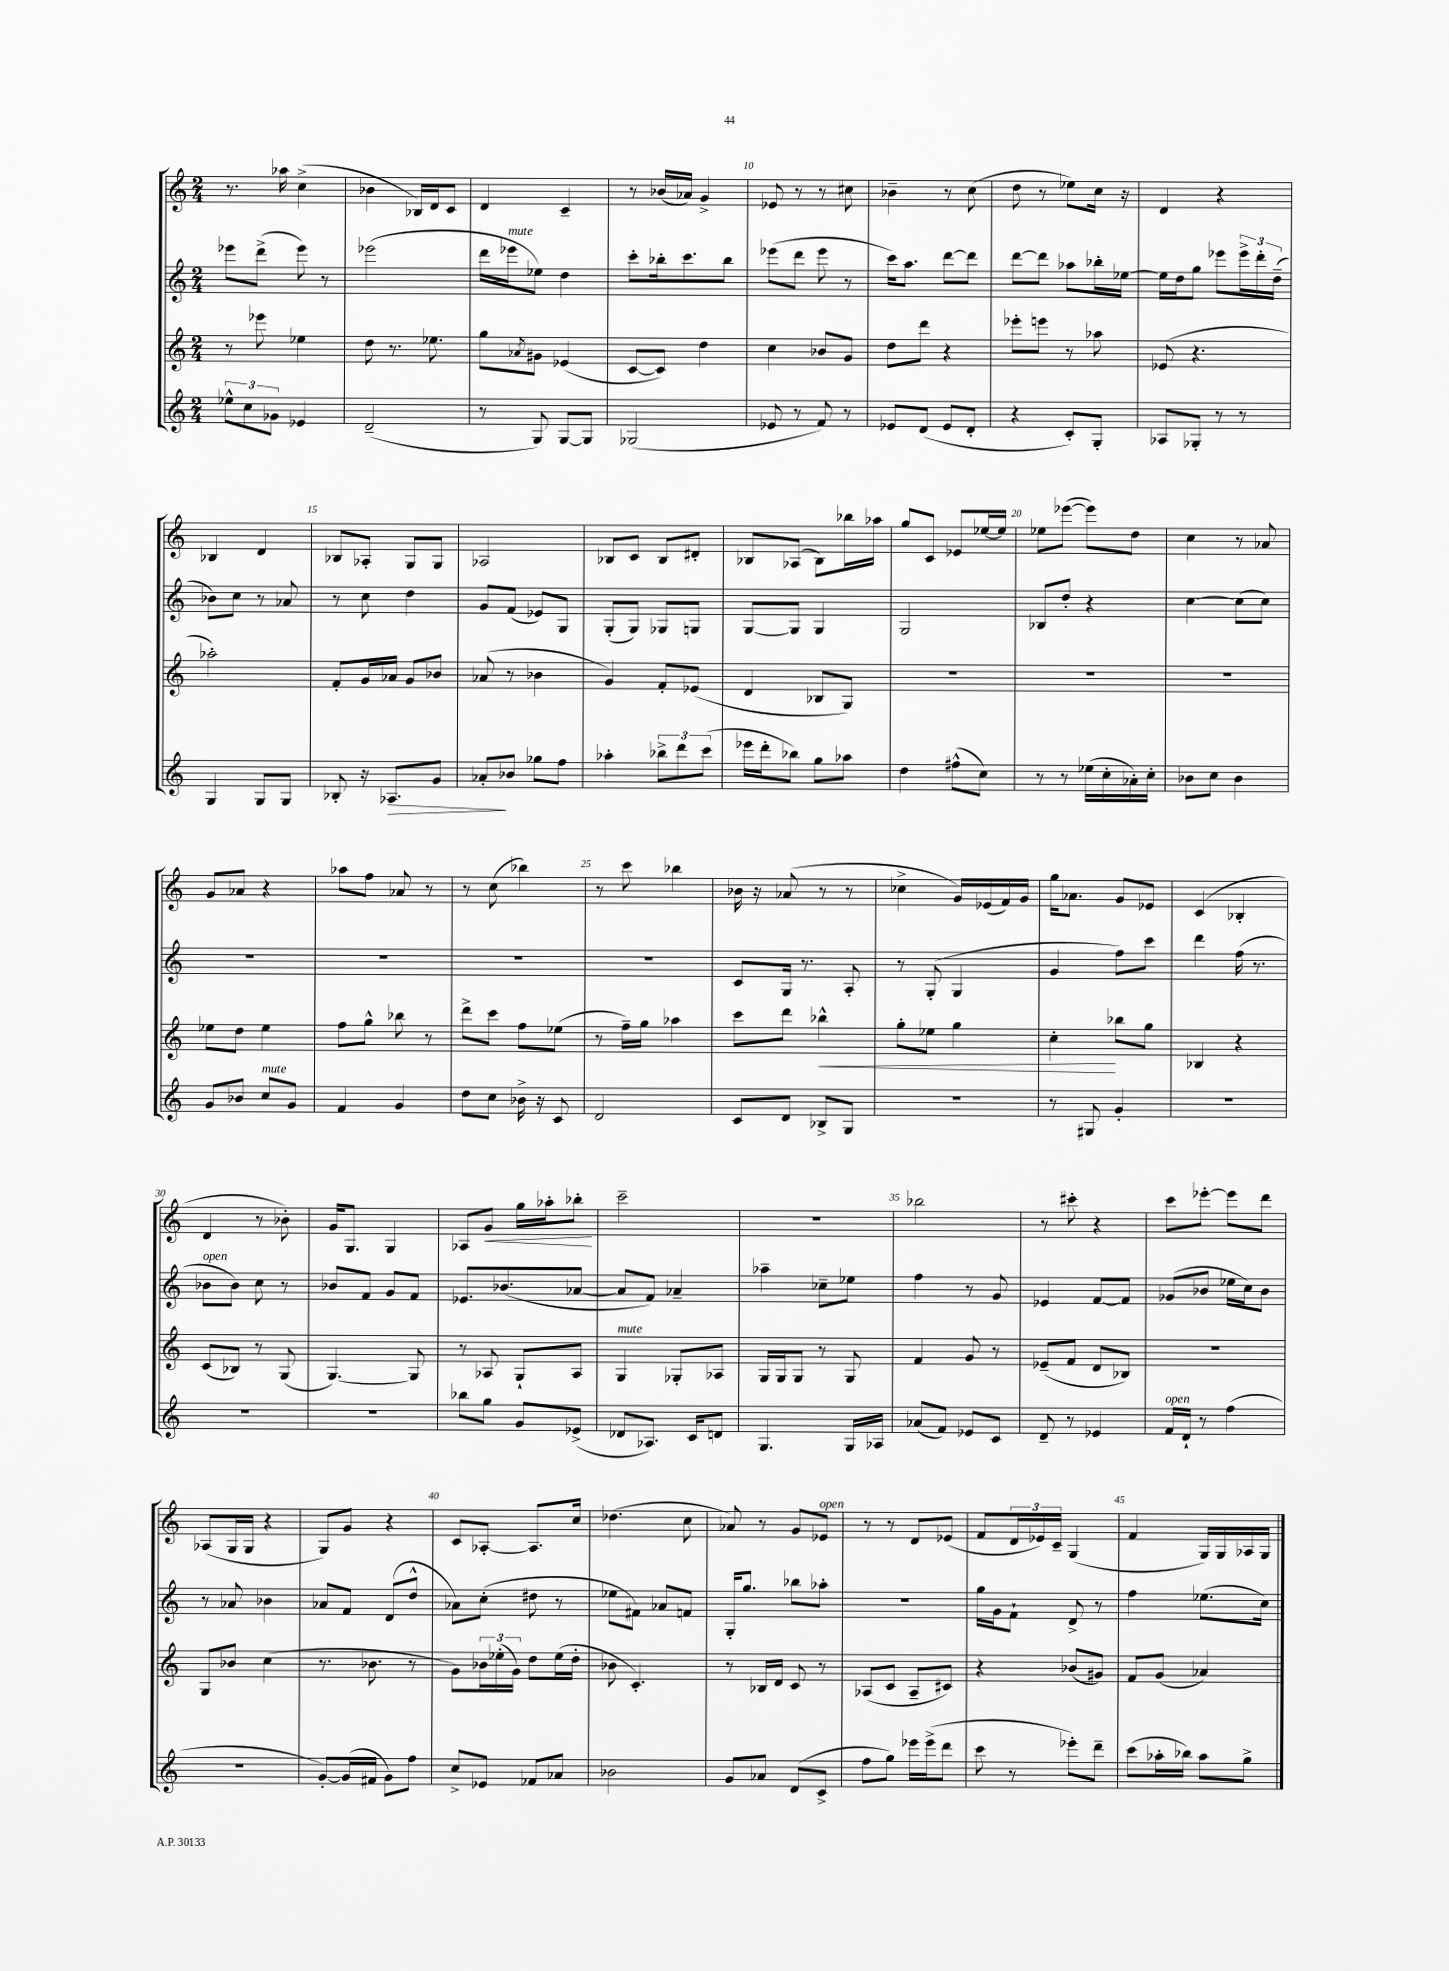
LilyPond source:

<<
\new StaffGroup <<
\new Staff = "s0" {
    \clef treble \key c \major \numericTimeSignature \time 2/4
    r8. aes''16 c''4->( |
    bes'4 bes16) d'16 c'8 |
    d'4 c'4-- |
    r8 bes'16( aes'16) g'4-> |
    ees'8 r8 r8 cis''8 |
    bes'4-- r8 c''8( |
    d''8 r8 ees''8) c''16 r16 |
    d'4 r4 |
    bes4 d'4 |
    bes8 aes8-. g8 g8 |
    aes2 |
    bes8 c'8 bes8 dis'8-. |
    bes8 aes8( bes8) bes''16 aes''16 |
    g''8 c'8 ees'8 ees''16~ ees''16 |
    ees''8 ees'''8~( ees'''8) d''8 |
    c''4 r8 aes'8 |
    g'8 aes'8 r4 |
    aes''8 f''8 aes'8 r8 |
    r8 c''8( bes''4) |
    r8 c'''8 bes''4 |
    bes'16 r16 aes'8( r8 r8 |
    ces''4-> g'16) ees'16( f'16) g'16 |
    g''16 aes'8. g'8 ees'8 |
    c'4( bes4-. |
    d'4 r8 bes'8-.) |
    g'16 g8. g4 |
    aes8 g'8\< g''16 aes''16-. bes''8-.\! |
    c'''2-- |
    r2 |
    bes''2 |
    r8 cis'''8-. r4 |
    c'''8 ees'''8~-. ees'''8 d'''8 |
    aes8( g16 g16 r4 |
    g8) g'8 r4 |
    c'8 aes8~-. aes8. c''16 |
    des''4.( c''8 |
    aes'8) r8 g'8 ees'8^\markup { \italic "open" } |
    r8 r8 d'8 ees'8( |
    f'8 \tuplet 3/2 { d'16 ees'16) c'16-- } g4( |
    f'4 g16) g16 aes16 g16 \bar "|." |
}
\new Staff = "s1" {
    \clef treble \key c \major \numericTimeSignature \time 2/4
    ees'''8 d'''8->( ees'''8) r8 |
    ees'''2( |
    d'''16 ees'''16^\markup { \italic "mute" } ees''8) d''4 |
    c'''8-. bes''16-. c'''8. bes''8 |
    ees'''8( d'''8 ees'''8 r8 |
    c'''16) a''8. d'''8~ d'''8 |
    d'''8~ d'''8 aes''8 bes''16-. ees''16~ |
    ees''16 d''16 g''8 ees'''8 \tuplet 3/2 { ees'''16-> d'''16-. d''16--( } |
    bes'8) c''8 r8 aes'8 |
    r8 c''8 d''4 |
    g'8 f'8( ees'8) g8 |
    g8-.( g8) ges8 g8 |
    g8~ g8 g4 |
    g2 |
    bes8 d''8-. r4 |
    c''4~ c''8( c''8) |
    R2 |
    R2 |
    R2 |
    R2 |
    c'8 g16 r8. a8-. |
    r8 g8-.( g4 |
    g'4 f''8) c'''8 |
    d'''4 f''16( r8. |
    bes'8^\markup { \italic "open" } bes'8) c''8 r8 |
    bes'8 f'8 g'8 f'8 |
    ees'8. bes'8.( aes'8~ |
    aes'8 f'8) aes'4-- |
    aes''4-- ces''8-- ees''8 |
    f''4 r8 g'8 |
    ees'4 f'8~ f'8 |
    ges'8( bes'8 ees''16 c''16) bes'8 |
    r8 aes'8 bes'4 |
    aes'8 f'8 d'8( d''8-^ |
    aes'8) c''8-.( dis''8 r8 |
    ees''8 fis'8) aes'8 f'8 |
    g16-. g''8. bes''8 aes''8-. |
    R2 |
    g''16 g'16 f'8-! d'8-> r8 |
    f''4 ees''8.( c''16) \bar "|." |
}
\new Staff = "s2" {
    \clef treble \key c \major \numericTimeSignature \time 2/4
    r8 ees'''8 ees''4 |
    d''8 r8. ees''8. |
    g''8 \acciaccatura { aes'8 } gis'8 ees'4( |
    c'8~ c'8) d''4 |
    c''4 bes'8 g'8 |
    d''8 d'''8 r4 |
    ees'''8-. e'''8 r8 aes''8 |
    ees'8( r4. |
    aes''2-.) |
    f'8-. g'16 aes'16 g'8 bes'8 |
    aes'8( r8 bes'4 |
    g'4) f'8-. ees'8( |
    d'4 bes8 g8) |
    R2 |
    R2 |
    R2 |
    ees''8 d''8 ees''4 |
    f''8 g''8-^ bes''8 r8 |
    d'''8-> c'''8 f''8 ees''8( |
    r8 f''16--) g''16 aes''4 |
    c'''8 d'''8 bes''4-^\< |
    g''8-. ees''8 g''4 |
    c''4-.\! bes''8 g''8 |
    bes4 r4 |
    c'8( bes8) r8 g8( |
    g4.~) g8 |
    r8 aes8 g8-! aes8 |
    g4^\markup { \italic "mute" } ges8-. aes8 |
    g16 g16 g8 r8 g8 |
    f'4 g'8 r8 |
    ees'8--( f'8 d'8 bes8) |
    R2 |
    g8 bes'8 c''4( |
    r8. bes'8. r8 |
    g'8) \tuplet 3/2 { bes'16 ees''16-.( g'16) } d''8 ees''16( d''16-. |
    bes'8 c'4.-.) |
    r8 bes16 d'16 c'8 r8 |
    aes8( c'8 aes8-- cis'8) |
    r4 bes'8( gis'8) |
    f'8 g'8( aes'4) \bar "|." |
}
\new Staff = "s3" {
    \clef treble \key c \major \numericTimeSignature \time 2/4
    \tuplet 3/2 { ees''8-^ c''8 ges'8 } ees'4 |
    d'2--( |
    r8 g8) g8~ g8 |
    ges2( |
    ees'8 r8 f'8) r8 |
    ees'8 d'8( ees'8 d'8-. |
    r4 c'8-.) g8-. |
    aes8 ges8-. r8 r8 |
    g4 g8 g8 |
    bes8-. r16 aes8.\> g'8 |
    aes'8-.\! bes'8 ges''8 f''8 |
    aes''4-. \tuplet 3/2 { bes''8-> d'''8 c'''8( } |
    ees'''16 d'''16-. bes''8) g''8 aes''8 |
    d''4 fis''8-^( c''8) |
    r8 r8 ees''16( c''16-. aes'16-.) c''16-. |
    bes'8 c''8 bes'4 |
    g'8 bes'8 c''8^\markup { \italic "mute" } g'8 |
    f'4 g'4 |
    d''8 c''8 bes'16-> r16 c'8 |
    d'2 |
    c'8 d'8 bes8-> g8 |
    R2 |
    r8 gis8 g'4-. |
    R2 |
    R2 |
    R2 |
    bes''8 g''8 g'8 ees'8->( |
    des'8 aes8.) c'16 d'8 |
    g4. g16 aes16 |
    aes'8( f'8) ees'8 c'8 |
    d'8-- r8 ees'4 |
    f'16^\markup { \italic "open" } d'16-! r8 f''4( |
    r2 |
    g'8~-.) g'16( fis'16 g'8) f''8 |
    c''8-> ees'8 fes'8 aes'8 |
    bes'2 |
    g'8 aes'8 d'8( c'8-> |
    f''8 g''8) ees'''16 ees'''16->( d'''8 |
    c'''8 r8 ees'''8-.) d'''8-- |
    c'''8( aes''16-. bes''16) aes''8 g''8-> \bar "|." |
}
>>
>>
\layout { \context { \Score currentBarNumber = #6 \override BarNumber.break-visibility = ##(#f #t #t) barNumberVisibility = #(every-nth-bar-number-visible 5) } }
